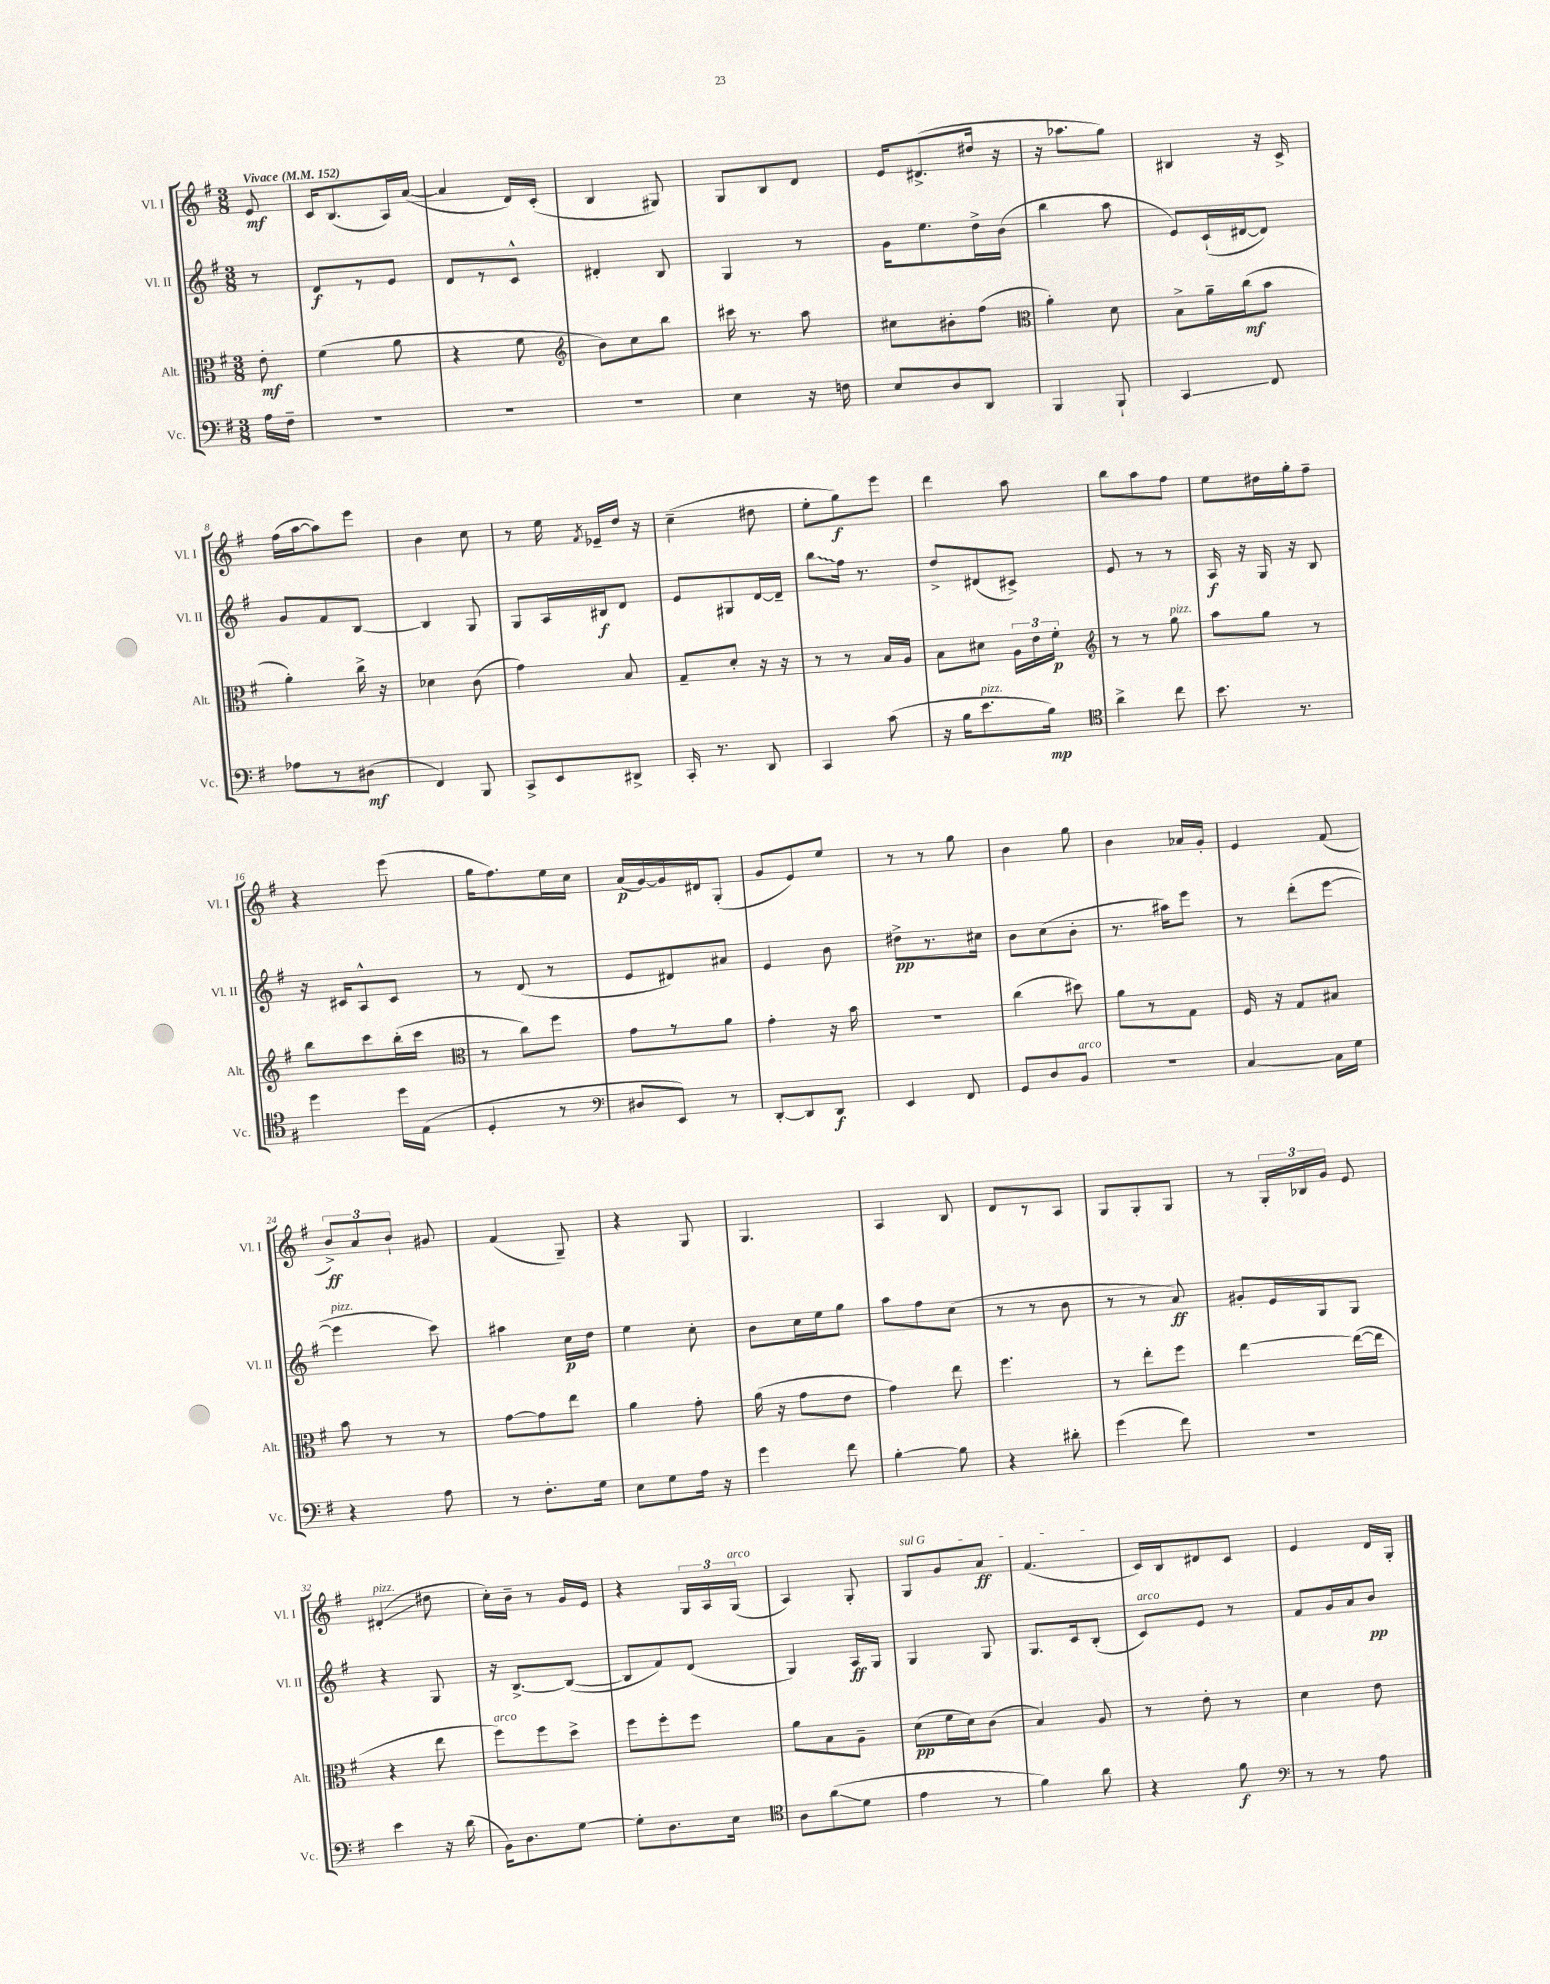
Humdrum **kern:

**kern	**kern	**kern	**kern
*staff4	*staff3	*staff2	*staff1
*clefF4	*clefC3	*clefG2	*clefG2
*k[f#]	*k[f#]	*k[f#]	*k[f#]
*M3/8	*M3/8	*M3/8	*M3/8
*MM152	*MM152	*MM152	*MM152
16A	8e'	8r	8e
16F#~	.	.	.
=	=	=	=
4.r	(4f#	8d	16c
.	.	.	(8.B
.	.	8r	.
.	8a	8e	16A)
.	.	.	([16a
=	=	=	=
4.r	4r	8d	4a]
.	.	8r	.
.	8f#	8c^^	16d)
.	.	.	(16c'
=	=	=	=
*	*clefG2	*	*
4.r	8b)	4d#'	4B
.	8cc	.	.
.	8bb	8B	8G#)
=	=	=	=
4E	16ccc#	4G	8G
.	8.r	.	.
.	.	.	8B
16r	8aa	8r	8d
16F	.	.	.
=	=	=	=
8E	8cc#	16g	16e
.	.	8.ee	(8.d#^
8D	8b#'	.	.
8DD	(8ff#	16dd^	16dd#
.	.	(16b	16r
=	=	=	=
*	*clefC3	*	*
4BBB	4a')	4bb	16r
.	.	.	8.aa-
8BBB`	8d	8aa	8gg)
=	=	=	=
4CC	8B^	8e)	4B#
.	16a~	(16c`	.
.	(16cc	[16d#	.
8FF#	8b	8d#])	16r
.	.	.	16c^
=	=	=	=
8A-	4a')	8g	(16ff#
.	.	.	[16aa
8r	.	8f#	8aa])
(8D#	16cc^	[8B	8eee
.	16r	.	.
=	=	=	=
4FF#)	4d-	4B]	4b
8BBB	(8c	8G	8cc
=	=	=	=
8CC^	4g)	8G	8r
8EE	.	16A	16ee
.	.	.	8qf#
.	.	16B#	16e-~
8DD#^	8B	8d	16dd
.	.	.	16r
=	=	=	=
16CC'	8G~	8e	(4cc~
8.r	.	.	.
.	8d'	8G#	.
8DD	16r	[16d	8dd#
.	16r	16d~]	.
=	=	=	=
4CC	8r	8bb	8ee'
.	8r	16ff#	8gg)
.	.	8.r	.
(8c	16B	.	8eee
.	16A	.	.
=	=	=	=
16r	8B	8dd^	4ddd
16B	.	.	.
8.e	8d#	(8d#	.
.	24A	8c#^)	8aa
.	24e	.	.
16B)	.	.	.
.	24f#'	.	.
=	=	=	=
*clefC4	*clefG2	*	*
4a^	8r	8e	8bb
.	8r	8r	8aa
8cc	8gg	8r	8ff#
=	=	=	=
8.b	8aa	16A	8ee
.	.	16r	.
.	8gg	16G	16dd#
8.r	.	16r	16gg'
.	8r	8B	8ff#~
=	=	=	=
4dd	8bb	16r	4r
.	.	16c#	.
.	8ccc	8A^^	.
16dd	(16bb'	8c#	(8eee
(16E	16ccc	.	.
=	=	=	=
*	*clefC3	*	*
4D'	8r	8r	16gg
.	.	.	8.ff#)
.	8cc)	(8d	.
8r	8ff#	8r	16ee
.	.	.	16cc
=	=	=	=
*clefF4	*	*	*
8D#	8g	8e	(16a
.	.	.	[16g)
8EE)	8r	8d#)	16g]
.	.	.	16d#
8r	8a	8a#	(8G'
=	=	=	=
[8DD'	4g'	4e	8g
8DD]	.	.	8e)
8DD	16r	8b	8ee
.	16b	.	.
=	=	=	=
4EE	4.r	8dd#^	8r
.	.	8.r	8r
8FF#	.	.	8gg
.	.	16cc#	.
=	=	=	=
8GG	(4cc	8b	4b
8D	.	(8cc	.
8BB	8dd#)	8b'	8gg
=	=	=	=
4.r	8a	8.r	4b
.	8r	.	.
.	.	16aa#)	.
.	8G	8eee	16a-
.	.	.	16g'
=	=	=	=
[4C	16F#	8r	4e
.	16r	.	.
.	8G	(8ddd'	.
16C]	8B#	[8eee	(8f#
16G	.	.	.
=	=	=	=
4r	8b	4eee]	12b^)
.	.	.	12a
.	8r	.	.
.	.	.	12b`
8A	8r	8ccc)	8g#
=	=	=	=
8r	[8g	4aa#	(4f#
8.F#'	8g]	.	.
.	8ee	16cc	8G~)
16G	.	16dd	.
=	=	=	=
8E	4a	4ee	4r
8G	.	.	.
16A	8g'	8cc'	8G
16r	.	.	.
=	=	=	=
4g	(16a	8b	4.G
.	16r	.	.
.	8g	16cc	.
.	.	16ee	.
8f#	8e	8gg	.
=	=	=	=
[4B'	4g)	8aa	4A
.	.	8ff#	.
8B]	8ee	(8cc	8B
=	=	=	=
4r	4.ff#	8r	8d
.	.	8r	8r
8d#'	.	8b	8A
=	=	=	=
(4g	8r	8r	8G
.	8ee'	8r	8G'
8f#)	8ff#	8a)	8G
=	=	=	=
4.r	[4ee	8g#'	8r
.	.	16e	24G'
.	.	.	24B-
.	.	16G	.
.	.	.	24g
.	(16ee_	8G	8e
.	16ee]	.	.
=	=	=	=
4e	4r	4r	(4d#'
16r	8ee	8G	8dd#
(16d	.	.	.
=	=	=	=
16BB)	8ff#)	16r	16cc')
8.D	.	[8.B^	16b~
.	8ff#	.	8r
[8G	8dd^	(8B_	16g
.	.	.	16e
=	=	=	=
8G']	8ff#	8B]	4r
8.D	8ff#'	8f#)	.
.	8ff#	(8d	24G
.	.	.	24A
16E	.	.	.
.	.	.	(24G
=	=	=	=
*clefC4	*	*	*
8A	8a	4G)	4A)
(8a	8B	.	.
8d	8A~	16A	8G'
.	.	16G	.
=	=	=	=
4e	(8d	4G	8G
.	16f#	.	8g
.	16d)	.	.
8r	(8c	8G	8a
=	=	=	=
4f#)	4B)	8.G	(4.f#
.	.	16c	.
8a	8A	(8B'	.
=	=	=	=
4r	8r	8c)	16c)
.	.	.	16B
.	8e'	8e	8d#
8f#	8r	8r	8c
=	=	=	=
*clefF4	*	*	*
8r	4d	8f#	4e
8r	.	16g	.
.	.	16a	.
8A	8e	8b	16d
.	.	.	16G'
==	==	==	==
*-	*-	*-	*-
